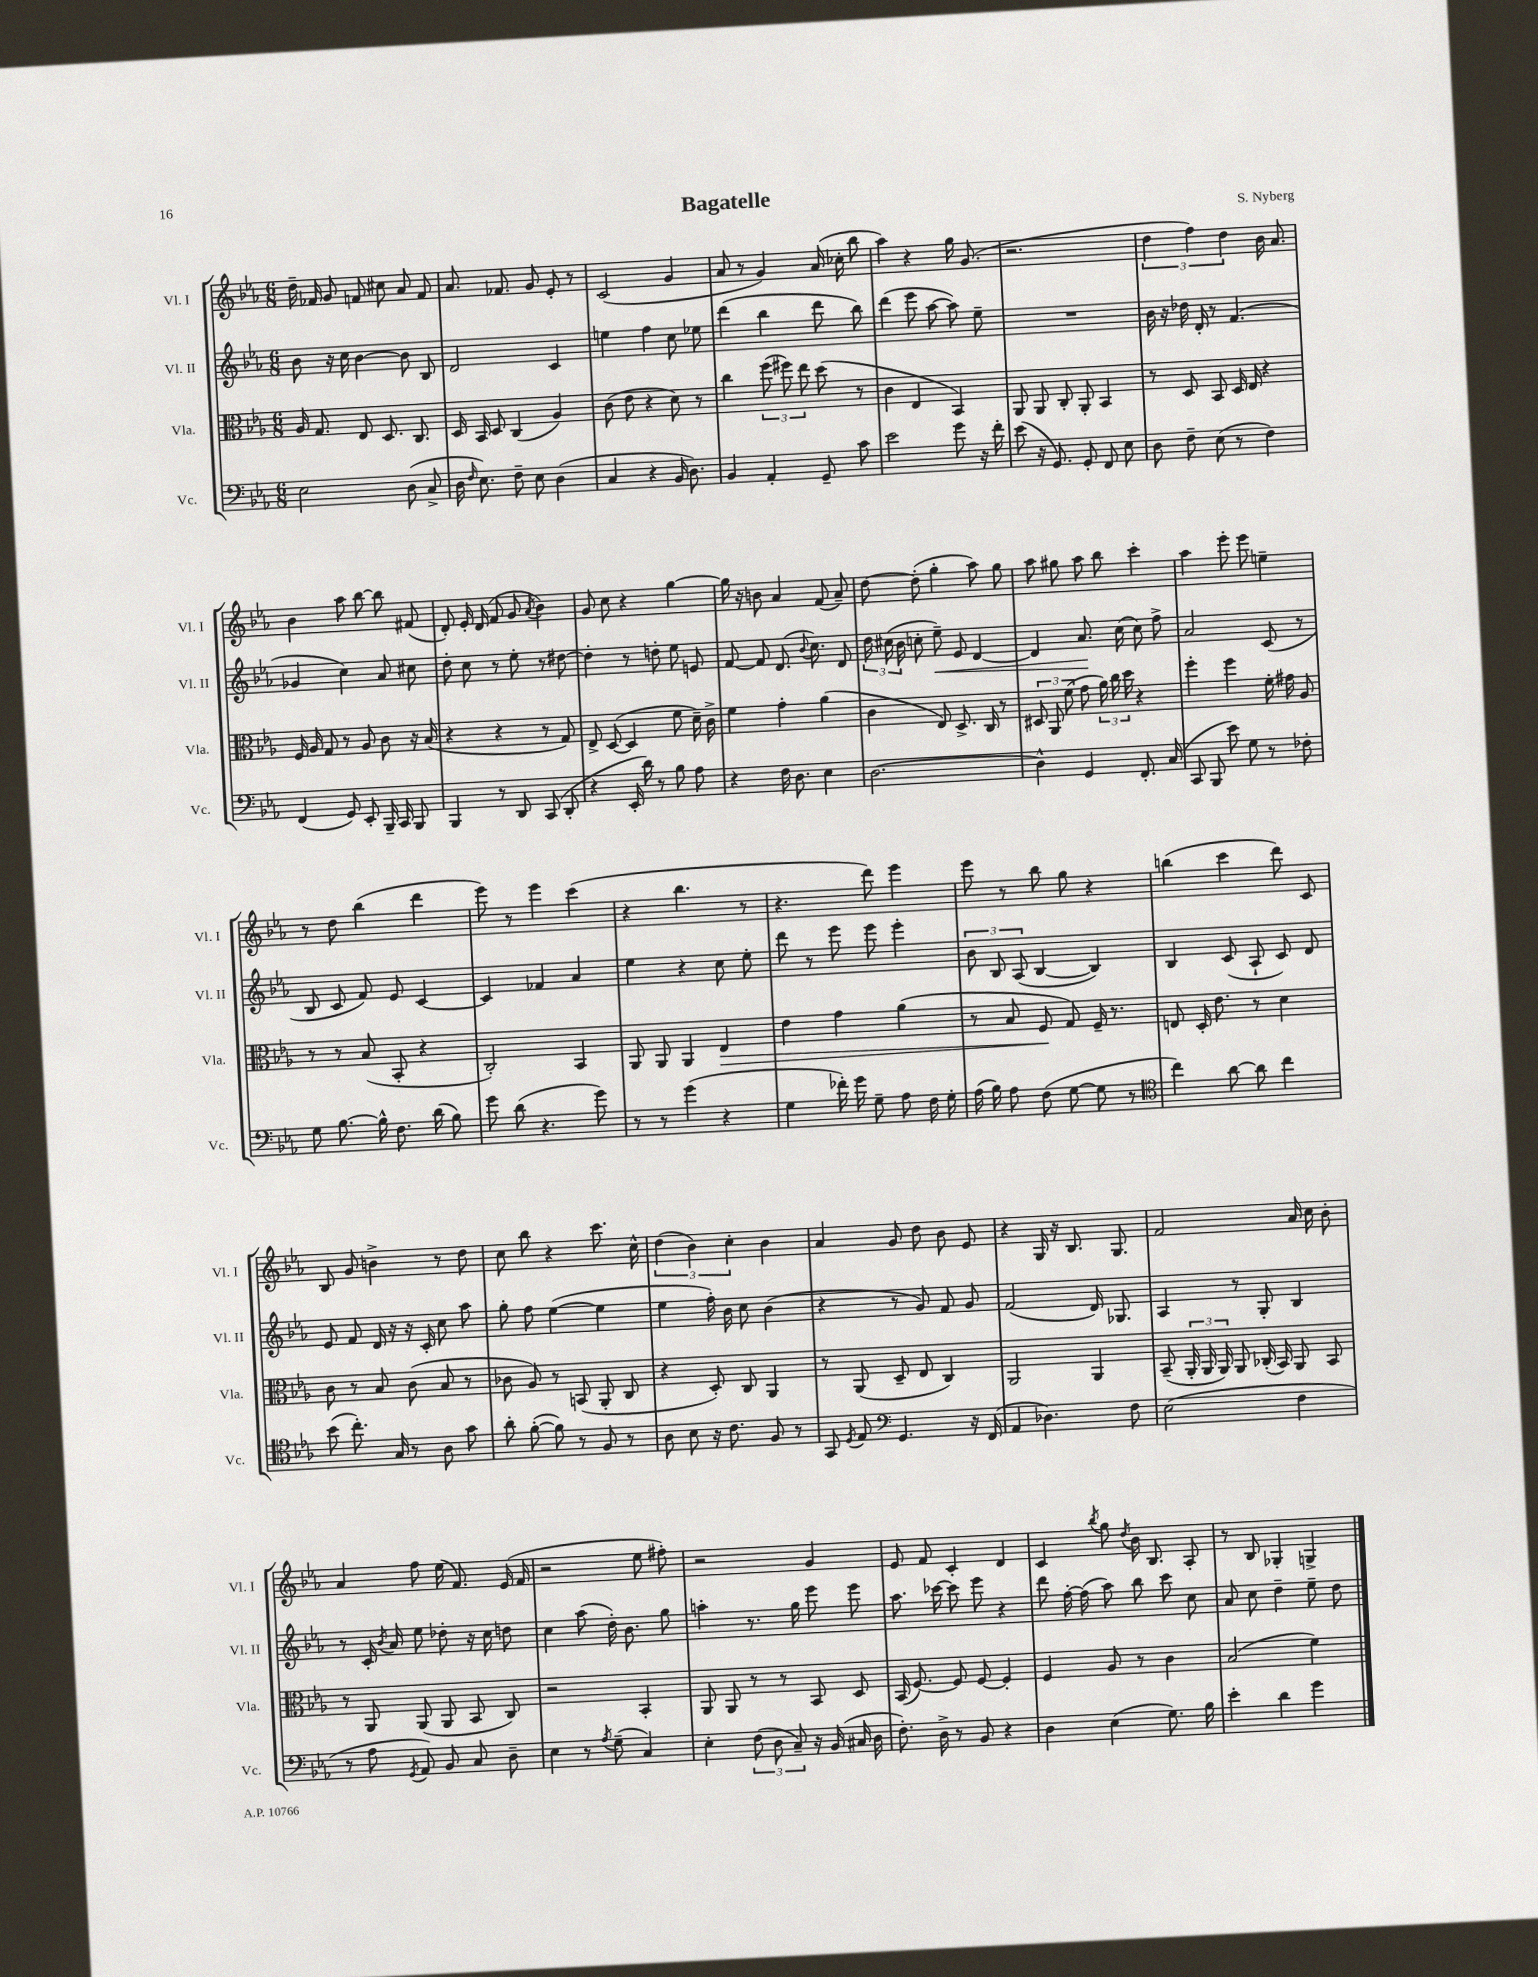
\header { title = "Bagatelle" composer = "S. Nyberg" }
<<
\new StaffGroup <<
\new Staff = "s0" \with { instrumentName = "Vl. I" shortInstrumentName = "Vl. I" } {
    \clef treble \key ees \major \numericTimeSignature \time 6/8
    \autoBeamOff d''16-- fes'16 g'8 f'8 cis''8 aes'8 f'8 |
    aes'8. fes'8. g'8 ees'8-. r8 |
    c'2( g'4 |
    aes'8 r8 g'4) aes'16( ces''16-. bes''8 |
    aes''4) r4 g''16 g'8.( |
    r2. |
    \tuplet 3/2 { d''4 f''4) d''4 } bes'16 aes'8. |
    bes'4 aes''8 bes''8~ bes''8 fis'8( |
    d'8-.) ees'16-. d'16( f'8 g'8 \acciaccatura { aes'8 } bes'4) |
    g'8 c''8 r4 g''4~ |
    g''16 r16 b'8 aes'4 f'8( aes'8--) |
    d''8~ d''8-.( g''4-. aes''8) g''8 |
    aes''8 gis''8 aes''8 bes''8 c'''4-. |
    aes''4 ees'''8-. ees'''8 e''4-- |
    r8 d''8 bes''4( d'''4 |
    ees'''8) r8 ees'''4 c'''4( |
    r4 bes''4. r8 |
    r4. d'''8) ees'''4 |
    ees'''8 r8 bes''8 g''8 r4 |
    b''4( c'''4 d'''8) c'8 |
    bes8 g'8 b'4-> r8 d''8 |
    c''8 bes''8 r4 c'''8. c''16-^ |
    \tuplet 3/2 { d''4( bes'4) c''4-. } bes'4 |
    aes'4 g'8 d''8 bes'8 ees'8 |
    r4 g16 r16 bes8. g8. |
    f'2 aes'16 c''16 bes'8-. |
    aes'4 f''8 ees''16( f'8.) ees'16( f'16 |
    r2 ees''8 fis''8-.) |
    r2 g'4 |
    ees'8 f'8 c'4-. d'4 |
    c'4 \acciaccatura { bes''8 } g''8 \acciaccatura { d''8 } bes'16 bes8. aes8-. |
    r8 bes8 ges4-. g4-> \bar "|." |
}
\new Staff = "s1" \with { instrumentName = "Vl. II" shortInstrumentName = "Vl. II" } {
    \clef treble \key ees \major \numericTimeSignature \time 6/8
    \autoBeamOff bes'8 r16 c''16 bes'4~ bes'8 bes8 |
    d'2 c'4 |
    e''4 f''4 c''8 ees''8 |
    d'''4( bes''4 d'''8 bes''8) |
    d'''4( ees'''8 aes''8~ aes''8) ees''8-- |
    R2. |
    bes'16 r16 des''16 d'16-. r8 f'4.( |
    ges'4 c''4) aes'8 cis''8 |
    d''8-. c''8 r8 ees''8-. r8 dis''8~ |
    dis''4-. r8 d''8-. ees''8 e'8 |
    f'8~ f'8 d'8.( \appoggiatura { bes'8 } c''8.) d'8 |
    \tuplet 3/2 { d''16 cis''16( bes'16 } c''8-. ees''8--\<) ees'8 d'4~ |
    d'4 aes'8.\! c''16( c''8) f''8-> |
    aes'2 c'8( r8 |
    bes8 c'8 f'8) ees'8 c'4~ |
    c'4 fes'4 aes'4 |
    ees''4 r4 c''8 ees''8-. |
    d'''8 r8 ees'''8 ees'''8 ees'''4-. |
    \tuplet 3/2 { bes'8 bes8 aes8( } bes4~ bes4) |
    bes4 c'8( aes8-! c'8) d'8 |
    ees'8 f'8 d'16 r16 r16 c'16-. c''8 aes''8 |
    g''8-. f''8 ees''4~( ees''4 |
    ees''4 f''16-.) bes'16 c''8 bes'4( |
    r4 r8 g'8) f'8 g'8 |
    f'2( d'16) ges8. |
    aes4 r8 g8-. bes4 |
    r8 c'16-. \acciaccatura { bes'8 } aes'16 ees''8 des''8-. r16 c''16 d''8 |
    c''4 aes''8( d''16-.) bes'8. g''8 |
    a''4-. r8. g''16 ees'''8 ees'''8 |
    aes''8. ces'''16~ ces'''8 ees'''8 r4 |
    d'''8 f''16~-. f''16( aes''8) bes''8 c'''8 c''8 |
    aes'8 c''8 d''4-- ees''8-- d''8 \bar "|." |
}
\new Staff = "s2" \with { instrumentName = "Vla." shortInstrumentName = "Vla." } {
    \clef alto \key ees \major \numericTimeSignature \time 6/8
    \autoBeamOff aes16 g8. ees8 d8. c8. |
    d16 bes,16 d8 c4( aes4) |
    c'8( ees'8 r4 d'8) r8 |
    c''4 \tuplet 3/2 { f''8( fis''8) ees''8 } d''8( r8 |
    c'4 ees4 bes,4) |
    aes,8 aes,8 c8-. aes,8-. bes,4 |
    r8 d8 bes,8 d16 ees16 r4 |
    f16 aes16 g8 r8 aes8 c'8 r16 bes16( |
    r4 r4 r8 g8) |
    ees8-> d8~( d4 f'8 d'16--) c'16-> |
    f'4 g'4-. aes'4( |
    c'4 ees8) d8.-> c16 r8 |
    \tuplet 3/2 { dis8 aes,8 f'8( } g'8 \tuplet 3/2 { aes'16) c''16 d''16 } r4 |
    f''4-. f''4 f'16-. gis'16 aes8 |
    r8 r8 bes8( bes,8-. r4 |
    c2-.) bes,4 |
    aes,8 aes,8 aes,4 ees4\> |
    ees'4 g'4 aes'4( |
    r8 bes8 f8\! g8) f16-- r8. |
    e8 d16-. ees'8. r8 d'4 |
    c'8 r8 bes8 c'8( bes8 r8 |
    ces'8 aes8) r8 b,8( aes,8-. c8 |
    r4 d8-.) c8 aes,4 |
    r8 aes,8( d8-- ees8 c4) |
    aes,2 aes,4 |
    bes,8--( \tuplet 3/2 { aes,16-. aes,16 aes,16) } aes,8 ces16-.( bes,16) aes,8 bes,8 |
    r8 aes,8 aes,8( aes,8 bes,8 c8) |
    r2 bes,4-. |
    aes,8 aes,8 r8 r8 bes,8 d8 |
    bes,16( f8.~) f8 f8~ f4-. |
    f4 aes8 r8 c'4 |
    bes2( f'4) \bar "|." |
}
\new Staff = "s3" \with { instrumentName = "Vc." shortInstrumentName = "Vc." } {
    \clef bass \key ees \major \numericTimeSignature \time 6/8
    \autoBeamOff ees2 d8( c8-> |
    d16 \grace { f16 } ees8.) f8-- ees8 d4( |
    c4 r4 bes,16 d8.) |
    bes,4 aes,4-. g,8-- c'8 |
    ees'2 g'8 r16 f'16-. |
    ees'8( r16 g,8.) g,8-. f,8 ees8 |
    d8 f8-- ees8( r8 f4) |
    f,4( g,8) ees,8-. bes,,16-- c,16 bes,,8 |
    bes,,4 r8 d,8 c,8( d,8-. |
    r4 ees,16-. d'16) r8 bes8 aes8 |
    r4 f16 d8. ees4 |
    d2.~ |
    d4-^ g,4 f,8.-. c16( |
    c,8 bes,,8 ees'8) g8 r8 fes8-. |
    g8 bes8.~ bes16-^ f8. d'16( bes8) |
    g'8 d'8( r4. g'8) |
    r8 r8 g'4( r4 |
    g4 fes'16-.) g'16 g8-- aes8 f16 g16-. |
    aes16( bes16) aes8 f8( g8~ g8 r8 |
    \clef tenor c''4) aes'8~ aes'8 c''4 |
    bes'8( c''8.-.) g16 r8 aes8 g'8 |
    aes'8-. f'8~-.( f'8) r8 f8 r8 |
    aes8 bes8 r16 c'8. f8 r8 |
    g,8 \acciaccatura { d8 } ees8 \clef bass g,4. r16 f,16( |
    aes,4 des4.) f8 |
    ees2( f4 |
    r8 aes8 \acciaccatura { g,8 } aes,8) bes,8 c8 d8-- |
    ees4 r8 \acciaccatura { aes8 } g8--( c4) |
    ees4-. \tuplet 3/2 { f8( d8 c8--) } r16 bes,16( cis16 d16 |
    f8.-.) d16-> r8 bes,8 r4 |
    d4 ees4( g8.) bes16 |
    ees'4-. d'4 g'4 \bar "|." |
}
>>
>>
\layout { \context { \Score \remove "Bar_number_engraver" } }
